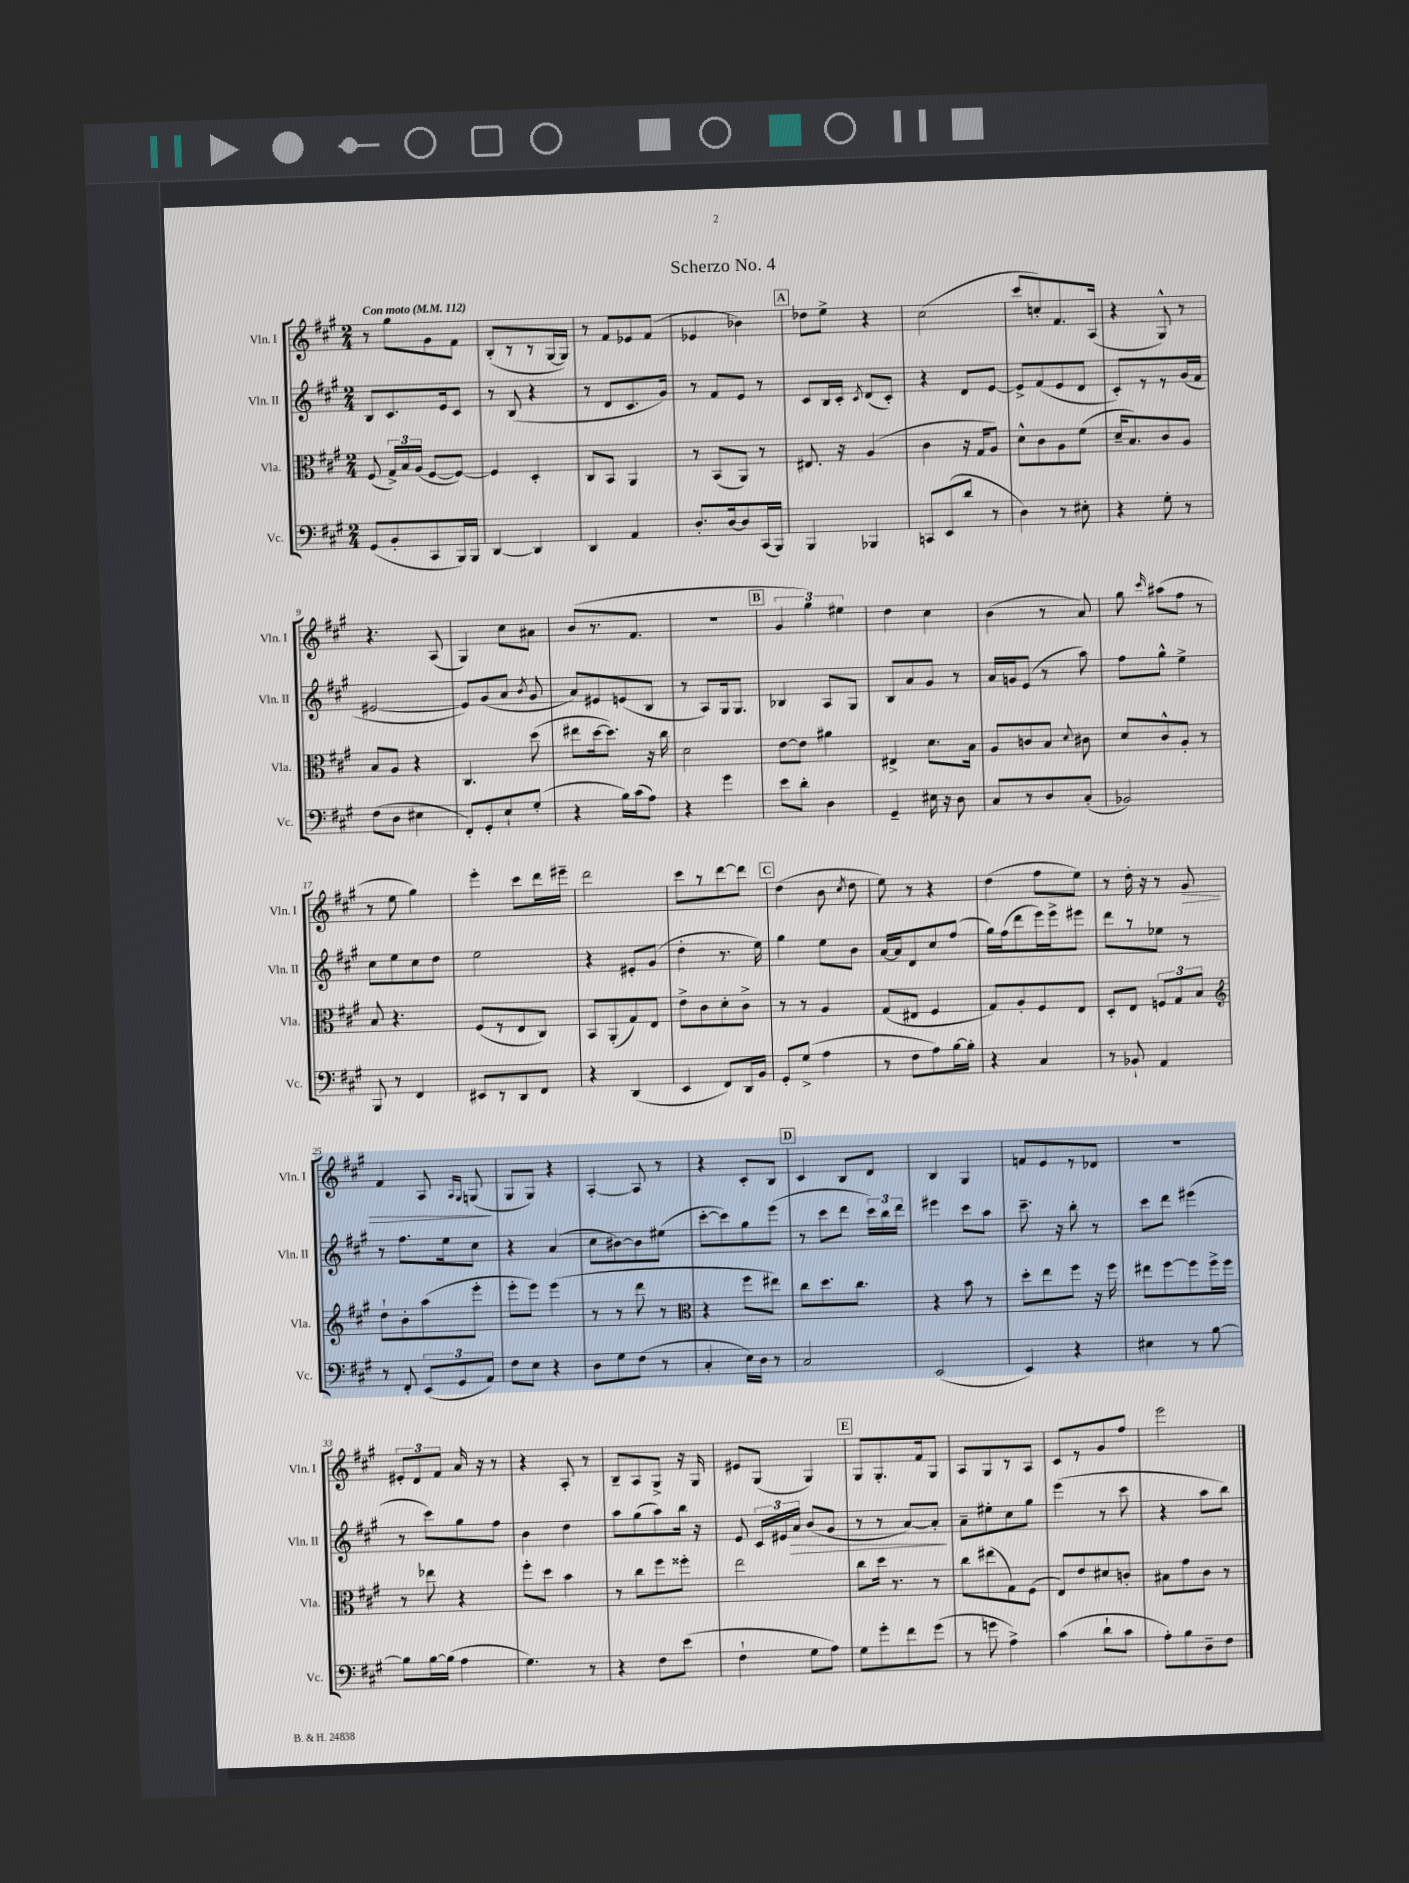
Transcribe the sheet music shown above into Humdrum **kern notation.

**kern	**kern	**kern	**kern
*staff4	*staff3	*staff2	*staff1
*clefF4	*clefC3	*clefG2	*clefG2
*k[f#c#g#]	*k[f#c#g#]	*k[f#c#g#]	*k[f#c#g#]
*M2/4	*M2/4	*M2/4	*M2/4
*MM112	*MM112	*MM112	*MM112
(8GG#	(8F#	8B	8r
8BB'	24G#^)	8.c#	8gg#
.	24B	.	.
.	(24A	.	.
8CC#	[8F#	.	8g#
.	.	16e	.
16BBB)	8F#_)	8c#	8f#
16BBB	.	.	.
=	=	=	=
[4DD	4F#]	8r	(8B'
.	.	(8B	8r
4DD]	4D'	4r	8r
.	.	.	[16G#
.	.	.	16G#])
=	=	=	=
4DD	8C#	8r	8r
.	8BB	8d	8f#
4AA	4AA	8.c#	8e-
.	.	.	(8f#
.	.	16g#)	.
=	=	=	=
8.D'	8r	8r	4e-
.	(8BB	8f#	.
[16D	.	.	.
8D]	8AA)	8e	4b-)
(16CC#	8r	8r	.
16BBB)	.	.	.
=	=	=	=
4BBB	8.E#	8c#	8dd-
.	.	16B	8ee^
.	16r	16c#'	.
.	.	8qc#	.
4BBB-	(4A	(8d	4r
.	.	8c#')	.
=	=	=	=
8CC	4c#	4r	(2cc#
(8EE	.	.	.
8d	16r	8d	.
.	16G#	.	.
8r	8A)	[8e	.
=	=	=	=
4D)	8d^^	8e^]	8ccc#
.	8c#	(8f#	8cc')
8r	8A	8e	8.f#
8E#'	(8f#	8d	.
.	.	.	(16A
=	=	=	=
4r	16d~	8c#')	4r
.	8.B)	.	.
.	.	8r	.
8G#'	8c#	8r	8G#^^)
8r	8A	(16g#	8r
.	.	16f#	.
=	=	=	=
(8F#	8B	[2e#	4.r
8D	8A	.	.
4E#	4r	.	.
.	.	.	(8A
=	=	=	=
8FF#')	4.C#	8e#])	4G#)
8GG#'	.	(8g#	.
8E`	.	8a	8cc#
.	.	8qb	.
(8G#'	(8dd	8g#	8a#
=	=	=	=
4r	8ee#	8a)	(8b
.	[16dd	8e#	8.r
.	8.dd])	.	.
16B)	.	(8e	.
(16c#	.	.	8.f#
8A)	16r	8B	.
.	16cc#	.	.
=	=	=	=
4r	2d	8r	2r
.	.	8A)	.
4g#	.	16G#	.
.	.	8.G#	.
=	=	=	=
8e	[8e	4B-	6g#
8d'	8e]	.	.
.	.	.	6gg#)
4D	4a#	8A	.
.	.	.	6ee#
.	.	8G#	.
=	=	=	=
4GG#~	4E#^	8B	4dd
.	.	8a	.
16E#	8.d	8g#	4cc#
16r	.	.	.
8D	.	8r	.
.	16B	.	.
=	=	=	=
8C#	8A	16a	(4b
.	.	16g	.
8r	8c	(8e	.
8D	8B	8r	8r
.	8qqd	.	.
(8C#'	8c#	8aa)	8a)
=	=	=	=
2BB-)	8d	8ff#	8gg#
.	.	.	16qqccc#
.	8c#^^	8gg#^^	(8aa#
.	8A'	4ee^	8ff#
.	8r	.	8r
=	=	=	=
8BBB	8B	8cc#	8r
8r	4.r	8ee	8ee
4FF#	.	8cc#	4gg#)
.	.	8dd	.
=	=	=	=
8EE#	(8F#	2ee	4eee'
8r	8r	.	.
8DD	8E	.	8ccc#
8FF#	8C#)	.	16ddd
.	.	.	16eee#~
=	=	=	=
4r	8BB	4r	2ddd
.	(8AA'	.	.
(4DD	8G#)	8e#'	.
.	8E	(8g#	.
=	=	=	=
4EE	8e^	4dd'	8ccc#
.	8c#	.	8r
8FF#)	8d'	8.r	[8ddd
16DD	8c#^	.	8ddd]
16BB	.	16ee)	.
=	=	=	=
8GG#'	8r	4gg#	(4dd
(8G#^	8r	.	.
4A	4A	8ee	8b
.	.	.	8qcc#
.	.	8b	8dd
=	=	=	=
8r	(8G#	[16a	8ee)
.	.	16a]	.
8F#	8E#	8d	8r
8A)	4F#	8cc#	4r
[16B	.	(8ff#	.
16B']	.	.	.
=	=	=	=
4r	8G#)	16gg#)	(4dd
.	.	(16ff#	.
.	8A'	8ddd	.
4C#	8F#	16eee)	8ff#
.	.	16eee^	.
.	8E	8eee#	8ee)
=	=	=	=
8r	8D'	8ddd	8r
8BB-`	8E	8r	16dd'
.	.	.	16r
4AA	12F	8ee-	8r
.	12G#	.	.
.	.	8r	8g#
.	12B	.	.
=	=	=	=
*	*clefG2	*	*
8r	8dd`	8r	4f#
8FF#'	8b'	8.ff#	.
(12EE	(8aa	.	8A
.	.	16ee	.
12GG#	.	.	.
.	.	.	16qqA
.	.	.	16qqG#
.	8eee'	8cc#	(8G
12AA)	.	.	.
=	=	=	=
8F#	8eee'	4r	8G#
8E	8eee)	.	8G#)
4r	(4eee	(4a	4r
=	=	=	=
8D	8r	8cc#	[4A'
8G#	8r	[8b#)	.
(8F#	8ddd	8b#]	8A]
8r	8r	(8ee#	8r
=	=	=	=
*	*clefC3	*	*
4C#'	4r	[8ccc#'	4r
.	.	8ccc#])	.
16E)	8ff#	8gg#	8c#'
16D	.	.	.
8r	8ee#)	(8eee	8B
=	=	=	=
2C#	8cc#	8r	4c#
.	8.dd	8ccc#	.
.	.	8ddd	8B
.	8.cc#	.	.
.	.	24ccc#)	8d
.	.	24bb	.
.	.	24ddd	.
=	=	=	=
(2EE	4r	4eee#	4B
.	8b	8ccc#	4G#
.	8r	8aa	.
=	=	=	=
4EE)	8dd'	8.ccc#~	8f
.	8ee	.	8e
.	.	16r	.
4r	8ff#	8bb'	8r
.	16r	8r	8d-
.	16ff#	.	.
=	=	=	=
4E#	8ee#	8ccc#	2r
.	[8ff#	8ddd	.
8r	8ff#]	(4eee#	.
[8B	16ff#^	.	.
.	16ff#	.	.
=	=	=	=
8B]	8r	8r	12e#'
.	.	.	12d
[16B	8ee-	8ccc#)	.
.	.	.	12f#
(16B]	.	.	.
4A	4r	8gg#	16a
.	.	.	16r
.	.	8ff#	8r
=	=	=	=
4.G#)	8ff#'	4b	4r
.	8dd	.	.
.	4b	4dd	8A'
8r	.	.	8r
=	=	=	=
4r	8r	8aa	8B~
.	8cc#	(8gg#	8A
8F#	8ff#	8aa)	8G#^
(8e	8ff##'	16bb	16r
.	.	16r	16G#
=	=	=	=
4F#`	2ee	8e	8e#
.	.	24c#	(8G#
.	.	24e#	.
.	.	24a	.
8G#	.	(8b	4G#)
8A)	.	8g#	.
=	=	=	=
8G#	8cc#	8r	8G#
8g#'	16dd	8r	8.G#'
.	8.r	.	.
8f#	.	[8a)	.
.	.	.	16f#
(8g#	8r	8a']	8G#
=	=	=	=
8r	8cc#	8a~	8A
8g	(8ee#	8ee#'	8G#
4A^)	8G#)	8cc#	8r
.	(8F#	8gg#	8A
=	=	=	=
(4c#	8E)	(4eee	8c#
.	8e	.	8r
8d`	8d#	8r	8g#
8c#	8c'	8ccc#	8ff#
=	=	=	=
8A')	8B#	4r	2eee
8B	8g#	.	.
8D~	8c#	8aa	.
8F#	8r	8bb)	.
==	==	==	==
*-	*-	*-	*-
